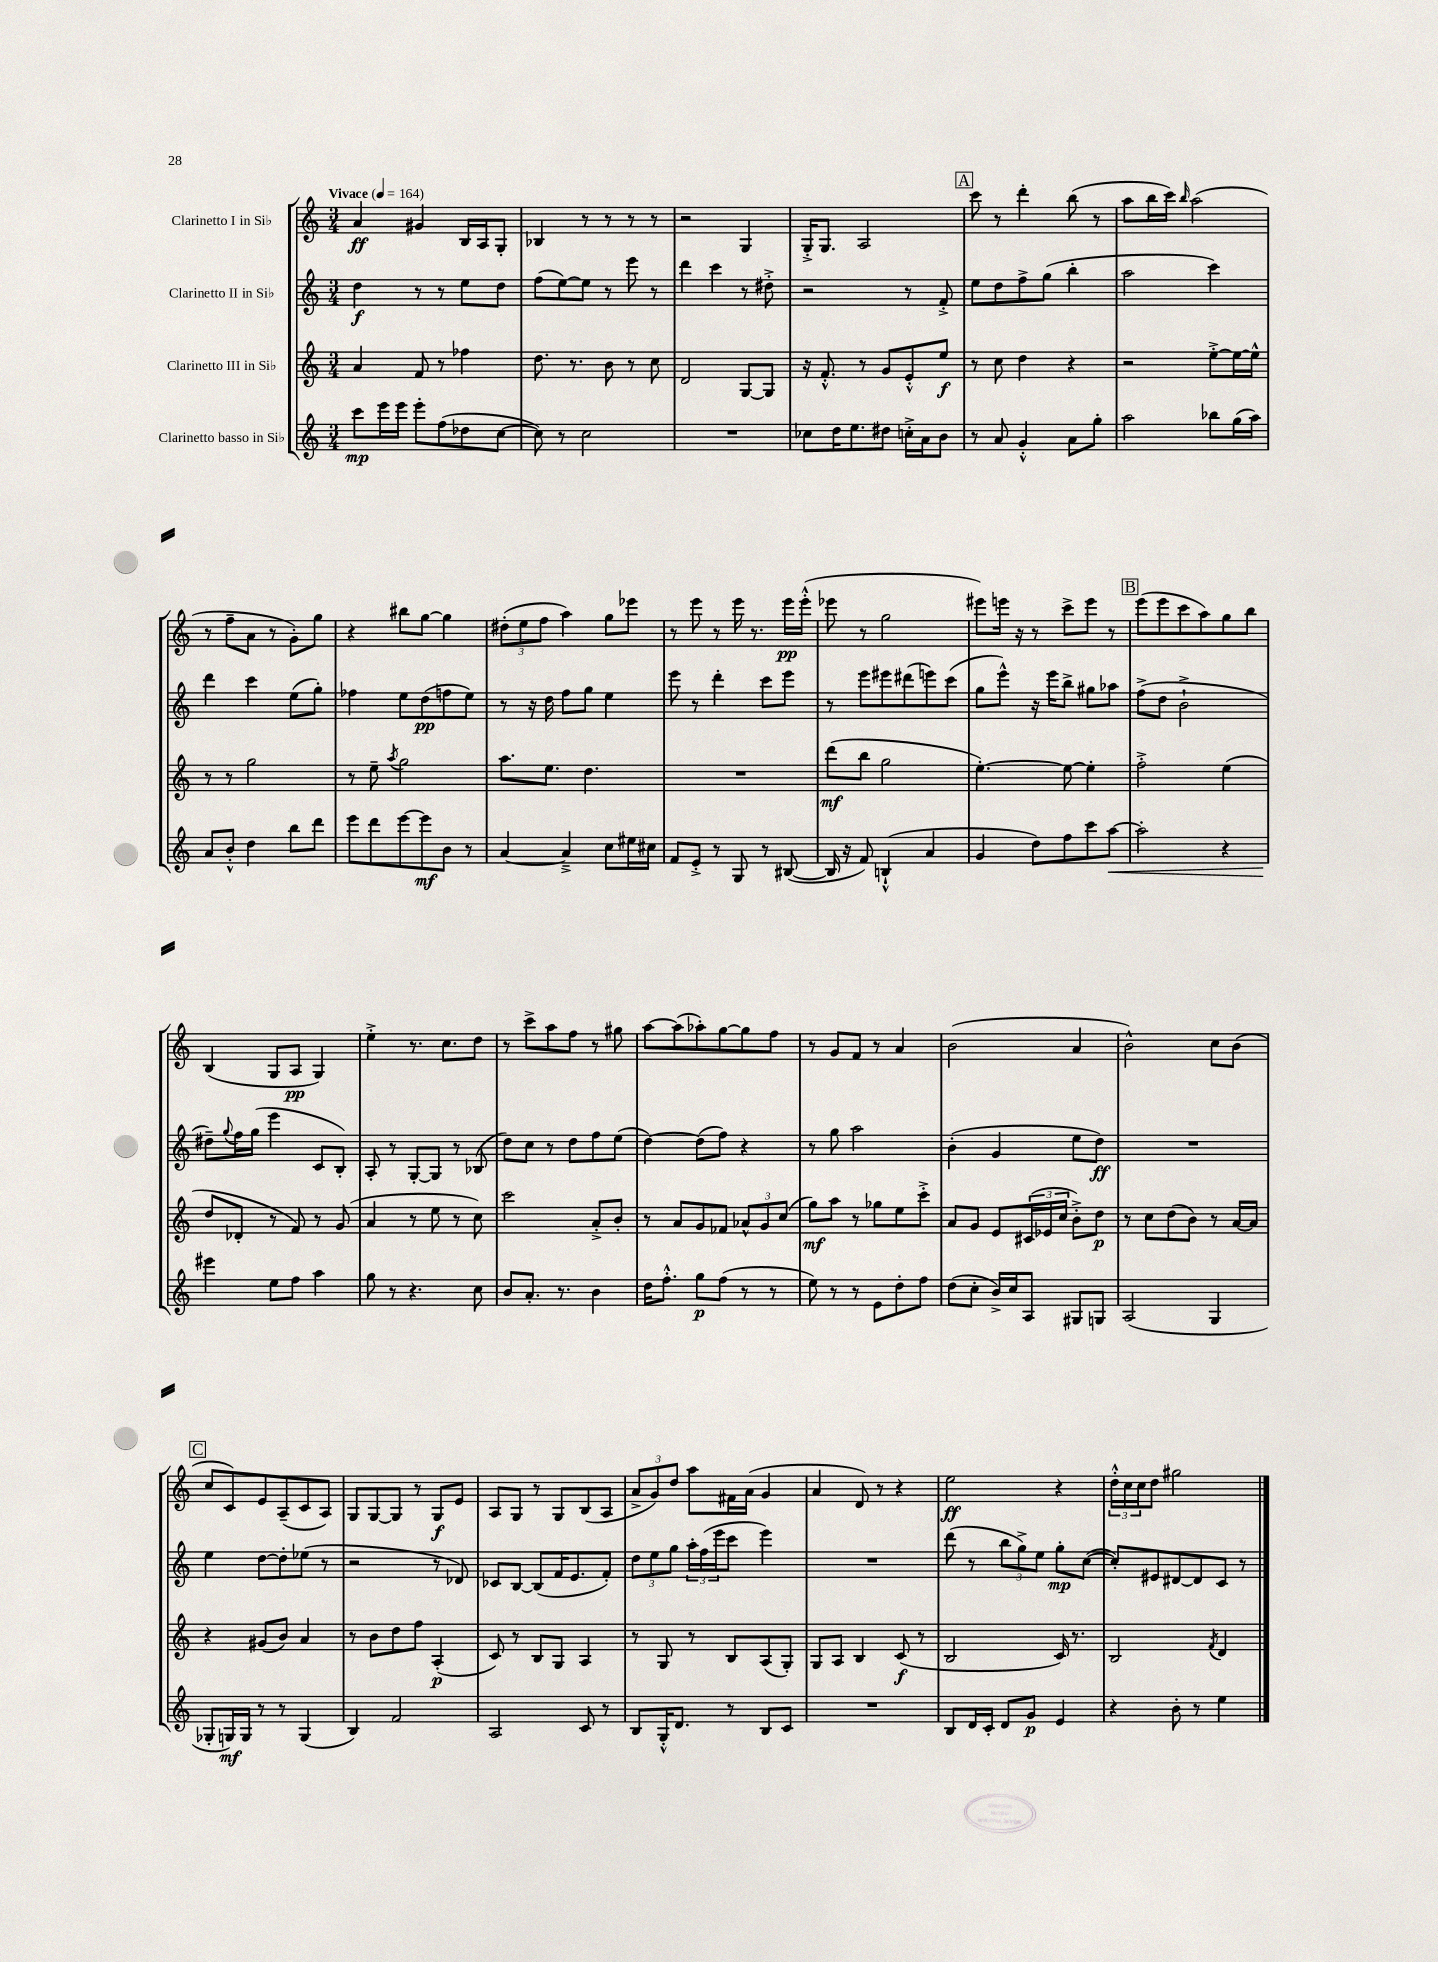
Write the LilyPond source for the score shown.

<<
\new StaffGroup <<
\new Staff = "s0" \with { instrumentName = "Clarinetto I in Sib" } {
    \clef treble \key c \major \numericTimeSignature \time 3/4 \tempo "Vivace" 4 = 164
    a'4\ff gis'4 b16 a16 g8-. |
    bes4 r8 r8 r8 r8 |
    r2 g4 |
    g16-.-> g8. a2 |
    \mark \markup { \box "A" } c'''8 r8 d'''4-. b''8( r8 |
    a''8 b''16 c'''16) \grace { b''16 } a''2( |
    r8 f''8-- a'8 r8 g'8-.) g''8 |
    r4 bis''8 g''8~ g''4 |
    \tuplet 3/2 { dis''8-.( e''8 f''8 } a''4) g''8 ees'''8 |
    r8 e'''8 r8 e'''16 r8. e'''16\pp e'''16-.-^( |
    ees'''8 r8 g''2 |
    eis'''8) e'''16 r16 r8 c'''8-> e'''8 r8 |
    \mark \markup { \box "B" } e'''8( e'''8 c'''8 a''8) g''8 b''8 |
    b4( g8 a8\pp g4) |
    e''4-.-> r8. c''8. d''8 |
    r8 c'''8-> a''8 f''8 r8 gis''8 |
    a''8~ a''8( aes''8-.) g''8~ g''8 f''8 |
    r8 g'8 f'8 r8 a'4 |
    b'2( a'4 |
    b'2-^) c''8 b'8( |
    \mark \markup { \box "C" } c''8 c'8) e'8 a8--( c'8 a8) |
    g8 g8~ g8 r8 g8\f e'8 |
    a8 g8 r8 g8 b8( a8 |
    \tuplet 3/2 { a'8-> g'8) d''8 } a''8 fis'16 a'16( g'4 |
    a'4 d'8) r8 r4 |
    e''2\ff r4 |
    \tuplet 3/2 { d''16-.-^ c''16 c''16 } d''8 gis''2 \bar "|." |
}
\new Staff = "s1" \with { instrumentName = "Clarinetto II in Sib" } {
    \clef treble \key c \major \numericTimeSignature \time 3/4
    d''4\f r8 r8 e''8 d''8 |
    f''8( e''8~) e''8 r8 e'''8 r8 |
    d'''4 c'''4 r8 dis''8-.-> |
    r2 r8 f'8-.-> |
    \mark \markup { \box "A" } e''8 d''8 f''8-> g''8( b''4-. |
    a''2 c'''4) |
    d'''4 c'''4 e''8( g''8-.) |
    fes''4 e''8 d''8\pp( f''8 e''8) |
    r8 r16 d''16 f''8 g''8 e''4 |
    e'''8 r8 d'''4-. c'''8 e'''8 |
    r8 e'''8 eis'''8 dis'''8( e'''8) c'''8( |
    g''8 e'''8-^) r16 e'''16 b''8-> gis''8 aes''8 |
    \mark \markup { \box "B" } f''8->( d''8 b'2-!-> |
    dis''8--) \appoggiatura { g''8 } f''16 g''16( e'''4 c'8 b8-.) |
    a8-. r8 g8~-. g8 r8 bes8( |
    d''8) c''8 r8 d''8 f''8 e''8( |
    d''4~) d''8( f''8) r4 |
    r8 g''8 a''2 |
    b'4-.( g'4 e''8 d''8\ff) |
    R2. |
    \mark \markup { \box "C" } e''4 d''8~ d''8-. ees''8( r8 |
    r2 r8 des'8) |
    ces'8 b8~ b8( f'16 e'8. f'8-.) |
    \tuplet 3/2 { d''8 e''8 g''8 } \tuplet 3/2 { a''16-. f''16( e'''16 } c'''8 e'''4) |
    R2. |
    d'''8( r8 \tuplet 3/2 { b''8 g''8->) e''8 } g''8-.\mp c''8~( |
    c''8-.) eis'8 dis'8~ dis'8 c'8 r8 \bar "|." |
}
\new Staff = "s2" \with { instrumentName = "Clarinetto III in Sib" } {
    \clef treble \key c \major \numericTimeSignature \time 3/4
    a'4 f'8 r8 fes''4 |
    d''8. r8. b'8 r8 c''8 |
    d'2 g8~ g8 |
    r16 f'8.-.-^ r8 g'8 e'8-.-^ e''8\f |
    \mark \markup { \box "A" } r8 c''8 d''4 r4 |
    r2 e''8~-.-> e''16~ e''16-^ |
    r8 r8 g''2 |
    r8 e''8-- \acciaccatura { a''8 } g''2 |
    a''8. e''8. d''4. |
    R2. |
    d'''8\mf( b''8 g''2 |
    e''4.~-.) e''8~ e''4-. |
    \mark \markup { \box "B" } f''2-.-> e''4( |
    d''8 des'8-. r8 f'8) r8 g'8( |
    a'4 r8 e''8 r8 c''8) |
    c'''2 a'8-.-> b'8-. |
    r8 a'8 g'8 fes'8 \tuplet 3/2 { aes'8-^ g'8 c''8( } |
    g''8\mf) a''8 r8 ges''8 e''8 c'''8-.-> |
    a'8 g'8 e'8 \tuplet 3/2 { cis'16( ees'16 c''16 } b'8-.->) d''8\p |
    r8 c''8 d''8( b'8) r8 a'16~ a'16 |
    \mark \markup { \box "C" } r4 gis'8( b'8) a'4 |
    r8 b'8 d''8 f''8 a4-.\p( |
    c'8) r8 b8 g8 a4 |
    r8 g8 r8 b8 a8( g8-.) |
    g8 a8 b4 c'8\f( r8 |
    b2 c'16) r8. |
    b2 \acciaccatura { f'8 } d'4 \bar "|." |
}
\new Staff = "s3" \with { instrumentName = "Clarinetto basso in Sib" } {
    \clef treble \key c \major \numericTimeSignature \time 3/4
    c'''8\mp e'''16 e'''16 e'''8-. f''8( des''8 c''8~ |
    c''8) r8 c''2 |
    R2. |
    ces''8 d''16 e''8. dis''8 c''16-.-> a'16 b'8 |
    \mark \markup { \box "A" } r8 a'8 g'4-.-^ a'8 g''8-. |
    a''2 bes''8 g''16( a''16) |
    a'8 b'8-.-^ d''4 b''8 d'''8 |
    e'''8 d'''8 e'''8~ e'''8\mf b'8 r8 |
    a'4~ a'4---> c''8 eis''16 cis''16 |
    f'8 e'8-.-> r8 g8 r8 bis8~( |
    bis16 r16 f'8) b4-!-^( a'4 |
    g'4 d''8) f''8 c'''8 a''8~\< |
    \mark \markup { \box "B" } a''2-. r4 |
    eis'''4\! e''8 f''8 a''4 |
    g''8 r8 r4. c''8 |
    b'8 a'8.-. r8. b'4 |
    d''16 f''8.-.-^ g''8\p f''8( r8 r8 |
    e''8) r8 r8 e'8 d''8-. f''8 |
    d''8( c''8-. b'16->) c''16 a8 gis8 g8 |
    a2( g4 |
    \mark \markup { \box "C" } ges8-. g16\mf) g16 r8 r8 g4( |
    b4) f'2 |
    a2 c'8 r8 |
    b8 g16-.-^ d'8. r8 b8 c'8 |
    R2. |
    b8 d'16 c'16-. d'8 g'8\p e'4 |
    r4 b'8-. r8 e''4 \bar "|." |
}
>>
>>
\layout { \context { \Score \remove "Bar_number_engraver" } }
